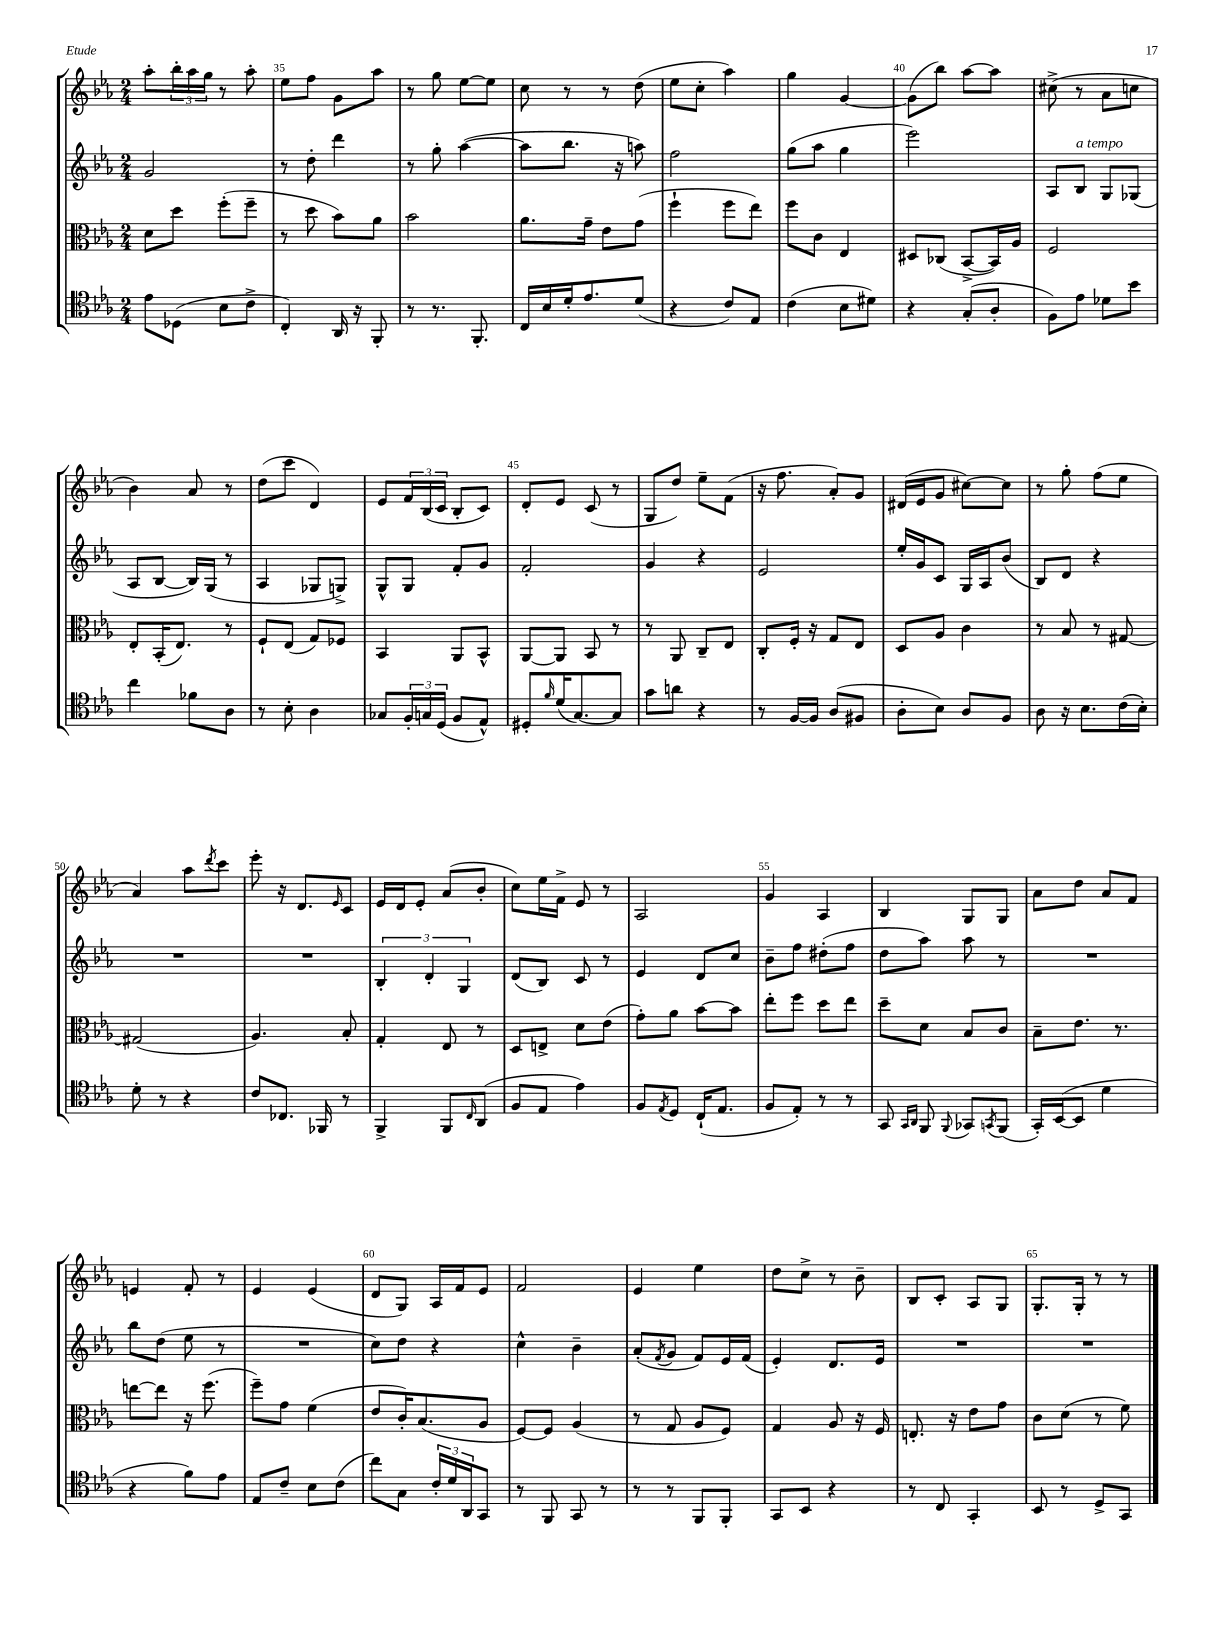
<<
\new StaffGroup <<
\new Staff = "s0" {
    \clef treble \key ees \major \numericTimeSignature \time 2/4
    aes''8-. \tuplet 3/2 { bes''16-. aes''16 g''16 } r8 aes''8-. |
    ees''8 f''8 g'8 aes''8 |
    r8 g''8 ees''8~ ees''8 |
    c''8 r8 r8 d''8( |
    ees''8 c''8-. aes''4) |
    g''4 g'4~ |
    g'8( bes''8) aes''8~ aes''8 |
    cis''8->( r8 aes'8 c''8 |
    bes'4) aes'8 r8 |
    d''8( c'''8 d'4) |
    ees'8 \tuplet 3/2 { f'16 bes16( c'16 } bes8-. c'8) |
    d'8-. ees'8 c'8( r8 |
    g8 d''8) ees''8-- f'8( |
    r16 f''8. aes'8-.) g'8 |
    dis'16( ees'16 g'8 cis''8~) cis''8 |
    r8 g''8-. f''8( ees''8 |
    aes'4) aes''8 \acciaccatura { d'''8 } c'''8 |
    ees'''8-. r16 d'8. \grace { ees'16 } c'8 |
    ees'16 d'16 ees'8-. aes'8( bes'8-. |
    c''8) ees''16 f'16-> ees'8 r8 |
    aes2 |
    g'4 aes4 |
    bes4 g8 g8 |
    aes'8 d''8 aes'8 f'8 |
    e'4 f'8-. r8 |
    ees'4 ees'4( |
    d'8 g8) aes16 f'16 ees'8 |
    f'2 |
    ees'4 ees''4 |
    d''8 c''8-> r8 bes'8-- |
    bes8 c'8-. aes8 g8 |
    g8.-. g16-. r8 r8 \bar "|." |
}
\new Staff = "s1" {
    \clef treble \key ees \major \numericTimeSignature \time 2/4
    g'2 |
    r8 d''8-. d'''4 |
    r8 g''8-. aes''4~( |
    aes''8 bes''8. r16 a''8) |
    f''2 |
    g''8( aes''8 g''4 |
    ees'''2) |
    aes8 bes8^\markup { \italic "a tempo" } g8 ges8( |
    aes8 bes8~ bes16) g16( r8 |
    aes4 ges8 g8->) |
    g8-^ g8 f'8-. g'8 |
    f'2-. |
    g'4 r4 |
    ees'2 |
    ees''16-. g'16 c'8 g16 aes16 bes'8( |
    bes8) d'8 r4 |
    R2 |
    R2 |
    \tuplet 3/2 { bes4-. d'4-. g4 } |
    d'8( bes8) c'8 r8 |
    ees'4 d'8 c''8 |
    bes'8-- f''8 dis''8-.( f''8 |
    d''8 aes''8) aes''8 r8 |
    R2 |
    bes''8 d''8( ees''8 r8 |
    R2 |
    c''8) d''8 r4 |
    c''4-^ bes'4-- |
    aes'8-.( \acciaccatura { f'8 } g'8 f'8) ees'16 f'16( |
    ees'4-.) d'8. ees'16 |
    R2 |
    R2 \bar "|." |
}
\new Staff = "s2" {
    \clef alto \key ees \major \numericTimeSignature \time 2/4
    d'8 d''8 f''8-.( f''8-- |
    r8 d''8 bes'8) aes'8 |
    bes'2 |
    aes'8. g'16-- ees'8 g'8( |
    f''4-! f''8 ees''8) |
    f''8 c'8 ees4 |
    dis8 ces8( bes,8~-> bes,16) aes16 |
    f2 |
    ees8-. bes,16-.( ees8.) r8 |
    f8-! ees8( g8) fes8 |
    bes,4 aes,8 bes,8-^ |
    aes,8~ aes,8 bes,8 r8 |
    r8 aes,8 c8-- ees8 |
    c8-. f16-. r16 g8 ees8 |
    d8 aes8 c'4 |
    r8 bes8 r8 gis8~ |
    gis2( |
    aes4.) bes8-. |
    g4-. ees8 r8 |
    d8 e8-> d'8 ees'8( |
    g'8-.) aes'8 bes'8~ bes'8 |
    ees''8-. f''8 d''8 ees''8 |
    d''8-- d'8 bes8 c'8 |
    bes8-- ees'8. r8. |
    e''8~ e''8 r16 f''8.( |
    f''8--) g'8 f'4( |
    ees'8 c'16-.) bes8.( aes8 |
    f8~) f8 aes4( |
    r8 g8 aes8 f8) |
    g4 aes8 r16 f16 |
    e8.-. r16 ees'8 g'8 |
    c'8 d'8( r8 f'8) \bar "|." |
}
\new Staff = "s3" {
    \clef tenor \key ees \major \numericTimeSignature \time 2/4
    ees'8 des8( bes8 c'8-> |
    c4-.) aes,16 r16 f,8-. |
    r8 r8. f,8.-. |
    c16 bes16 d'16-. ees'8. d'8( |
    r4 c'8) ees8 |
    c'4( bes8 dis'8) |
    r4 g8-.( aes8-. |
    f8) ees'8 des'8 bes'8 |
    c''4 fes'8 aes8 |
    r8 bes8-. aes4 |
    ges8 \tuplet 3/2 { f16-. g16 d16( } f8 ees8-^) |
    dis8-. \grace { f'16 } d'16( g8.~) g8 |
    g'8 a'8 r4 |
    r8 f16~ f16 aes8( fis8 |
    aes8-. bes8) aes8 f8 |
    aes8 r16 bes8. c'16( bes16-.) |
    d'8-. r8 r4 |
    c'8 ces8. fes,16 r8 |
    f,4-> f,8 \grace { c16 } aes,8( |
    f8 ees8 ees'4) |
    f8 \acciaccatura { ees8 } d8 c16-!( ees8. |
    f8 ees8-.) r8 r8 |
    g,8 \grace { g,16 aes,16 } f,8 \appoggiatura { f,8 } ges,8 \acciaccatura { g,8 } f,8( |
    g,16-.) bes,16~( bes,8 d'4 |
    r4 f'8) ees'8 |
    ees8 c'8-- bes8 c'8( |
    c''8) g8 \tuplet 3/2 { c'16-. d'16 aes,16 } g,8 |
    r8 f,8 g,8 r8 |
    r8 r8 f,8 f,8-. |
    g,8 bes,8 r4 |
    r8 c8 g,4-. |
    bes,8 r8 d8-> g,8 \bar "|." |
}
>>
>>
\layout { \context { \Score currentBarNumber = #34 \override BarNumber.break-visibility = ##(#f #t #t) barNumberVisibility = #(every-nth-bar-number-visible 5) } }
